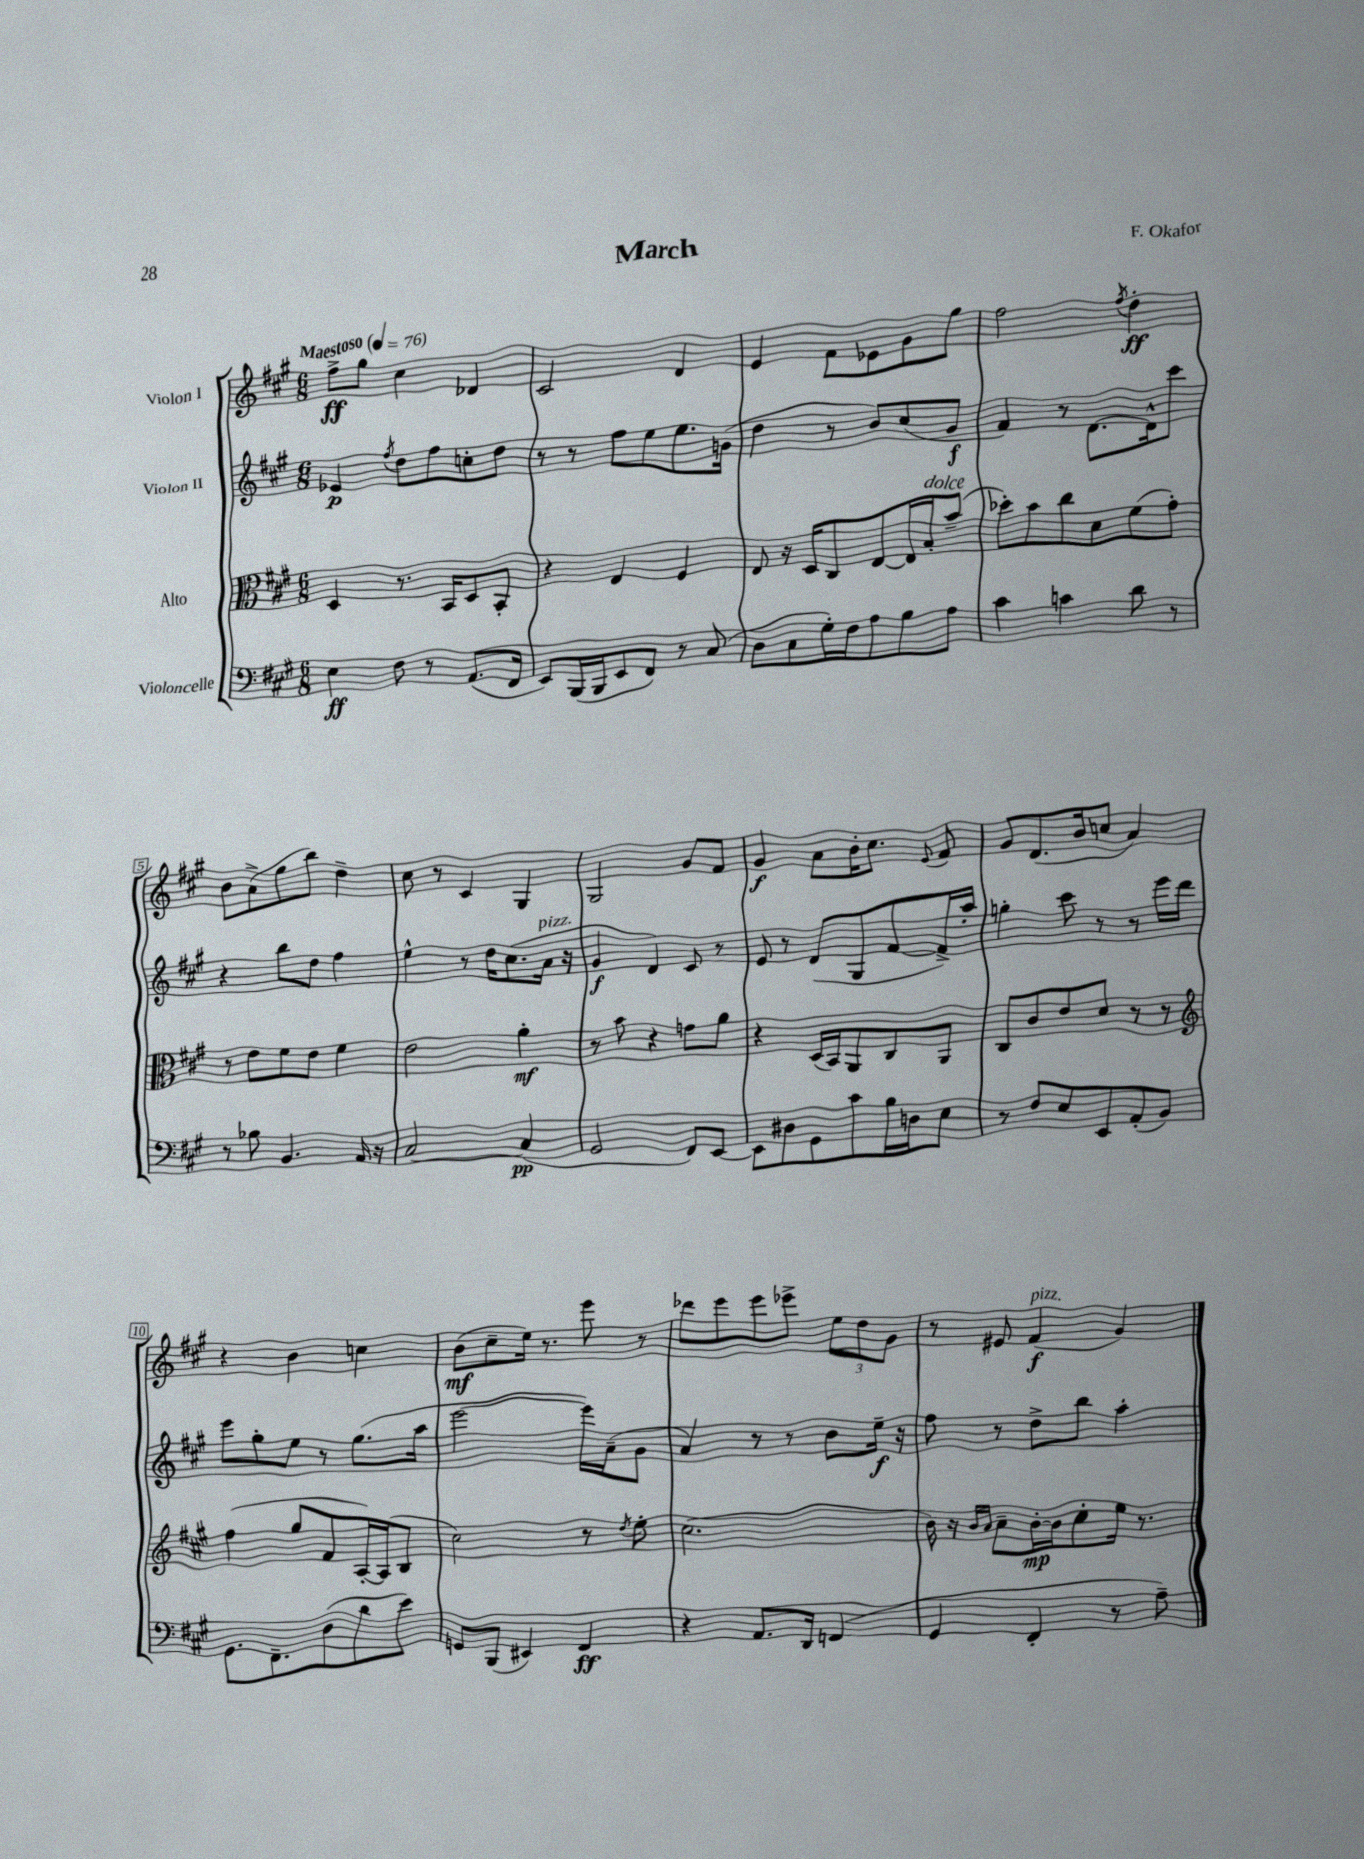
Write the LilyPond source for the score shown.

\header { title = "March" composer = "F. Okafor" }
<<
\new StaffGroup <<
\new Staff = "s0" \with { instrumentName = "Violon I" } {
    \clef treble \key a \major \numericTimeSignature \time 6/8 \tempo "Maestoso" 4 = 76
    \autoBeamOff fis''8[->\ff gis''8] cis''4 des'4 |
    cis'2 d'4 |
    e'4 fis'8[ ees'8 gis'8 gis''8] |
    fis''2 \acciaccatura { fis''8 } d''4-.\ff |
    b'8[ a'8->( gis''8 b''8]) d''4-- |
    cis''8 r8 cis'4 gis4 |
    gis2 gis'8[ fis'8] |
    gis'4\f a'8[ b'16-. cis''8.] \appoggiatura { e'8 } fis'8 |
    gis'8[ d'8.( b'16 c''8] a'4) |
    r4 b'4 c''4 |
    b'8[\mf( cis''8-- e''16]) r8. e'''8 r8 |
    des'''8[ e'''8 e'''8 ees'''8]-> \tuplet 3/2 { e''8[ d''8 gis'8] } |
    r8 eis'8 fis'4\f^\markup { \italic "pizz." }( gis'4) \bar "|." |
}
\new Staff = "s1" \with { instrumentName = "Violon II" } {
    \clef treble \key a \major \numericTimeSignature \time 6/8
    \autoBeamOff ees'4\p \acciaccatura { fis''8 } d''8[ fis''8 c''8-. d''8] |
    r8 r8 fis''8[ e''8 e''8. g'16]( |
    d''4 r8 b'8[) cis''8( gis'8]\f |
    fis'4) r8 d'8.[~ d'16-^ cis'''8] |
    r4 b''8[ d''8] fis''4 |
    e''4-^ r8 d''16[ cis''8.( a'16]^\markup { \italic "pizz." } r16 |
    gis'4\f d'4) cis'8 r8 |
    e'8 r8 d'8[( gis8 fis'8~ fis'16->) a''16]-. |
    g''4-. cis'''8 r8 r8 e'''16[ d'''16] |
    e'''8[ gis''8-. e''8] r8 gis''8.[( a''16] |
    e'''2~ e'''16[) a'16--( gis'8] |
    a'4) r8 r8 b'8[ e''16]--\f r16 |
    fis''8 r8 d''8[-> b''8] a''4-. \bar "|." |
}
\new Staff = "s2" \with { instrumentName = "Alto" } {
    \clef alto \key a \major \numericTimeSignature \time 6/8
    \autoBeamOff d4 r8. b,16[ d8 b,8]-. |
    r4 e4 fis4 |
    e8 r16 d16[ cis8 e8~ e16 b16-.^\markup { \italic "dolce" } b'8]--( |
    des''8[-.) b'8 cis''8 d'8 fis'8( gis'8]-.) |
    r8 e'8[ fis'8 e'8] fis'4 |
    e'2 a'4-.\mf |
    r8 b'8 r4 g'8[ a'8] |
    r4 d16[( b,16) a,8 cis8 a,8] |
    cis8[ cis'8 e'8 d'8] r8 r8 |
    \clef treble fis''4( gis''8[ fis'8 a16~-.) a16( b8] |
    cis''2) r8 \acciaccatura { d''8 } e''8-. |
    cis''2.( |
    b'16) r16 \grace { b'16[ a'16] } a'8[-- b'16~-.\mp b'16 cis''8-. e''16] r8. \bar "|." |
}
\new Staff = "s3" \with { instrumentName = "Violoncelle" } {
    \clef bass \key a \major \numericTimeSignature \time 6/8
    \autoBeamOff e4\ff fis8 r8 a,8.[( fis,16] |
    e,8[) b,,16( b,,16 e,8 fis,8]) r8 cis8( |
    d8[ cis8 gis16-.) fis16 a8 b8 a8] |
    cis'4 c'4 d'8 r8 |
    r8 bes8 b,4. a,16 r16 |
    cis2~ cis4\pp( |
    gis,2 fis,8[) e,8]~ |
    e,8[ dis8 gis,8 cis'8 b16 d16 e8] |
    r8 fis8[ e8 e,8 a,8-.( b,8]) |
    gis,8.[ fis,8.-- d8( d'8 e'8]) |
    g,8[ b,,8]( eis,4) fis,4\ff |
    r4 a,8.[ d,16] f,4( |
    gis,4 fis,4-. r8 a8--) \bar "|." |
}
>>
>>
\layout { \context { \Score \override BarNumber.stencil = #(make-stencil-boxer 0.1 0.3 ly:text-interface::print) } }
